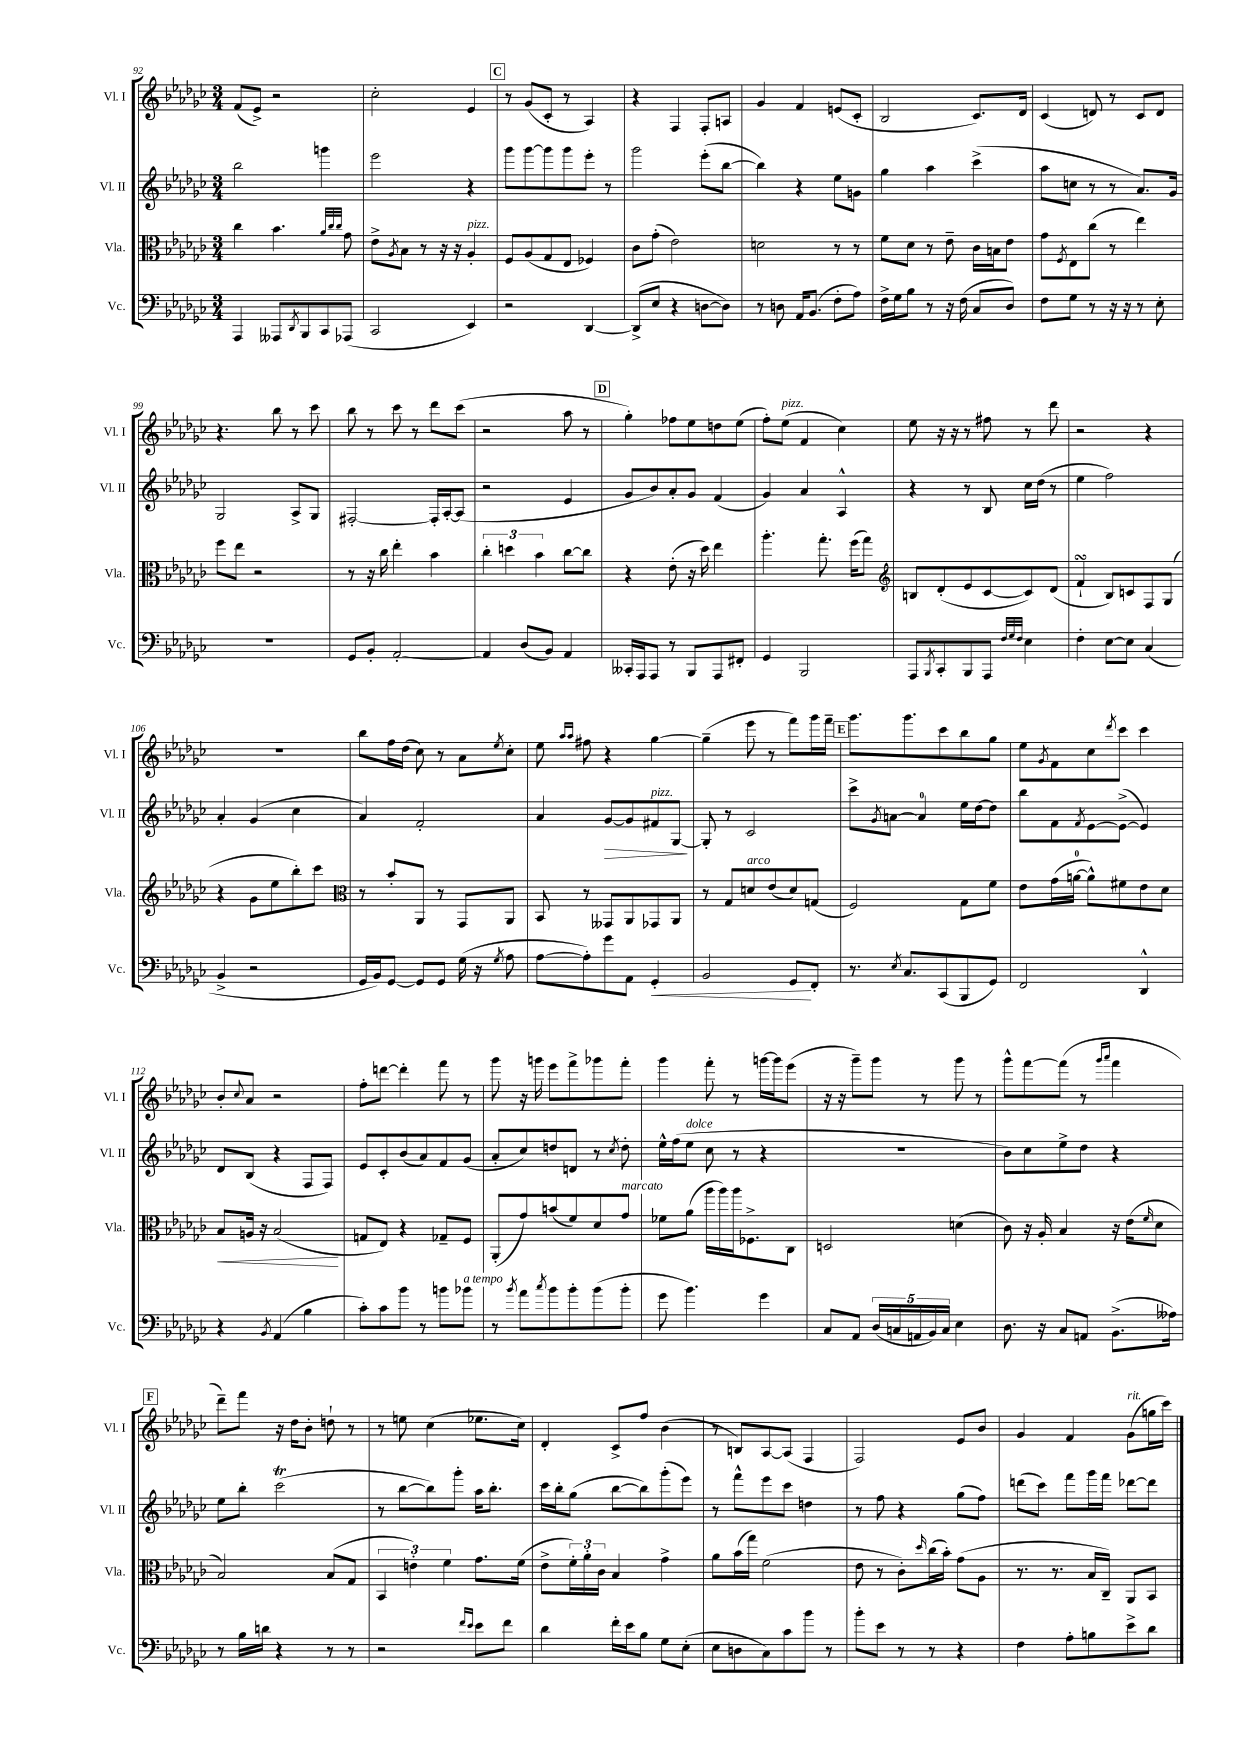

**kern	**kern	**kern	**kern
*staff4	*staff3	*staff2	*staff1
*clefF4	*clefC3	*clefG2	*clefG2
*k[b-e-a-d-g-c-]	*k[b-e-a-d-g-c-]	*k[b-e-a-d-g-c-]	*k[b-e-a-d-g-c-]
*M3/4	*M3/4	*M3/4	*M3/4
4AAA-	4cc-	2bb-	(8f
.	.	.	8e-^)
8AAA--	4.b-	.	2r
8qDD-	.	.	.
8BBB-	.	.	.
8CC-	.	4ggg	.
.	32qqa-	.	.
.	32qqcc-	.	.
.	32qqcc-	.	.
(8AAA-	8g-	.	.
=	=	=	=
2CC-	8e-^	2eee-	2cc-'
.	8qA-	.	.
.	8B-	.	.
.	8r	.	.
.	16r	.	.
.	16r	.	.
4EE-)	4A-'	4r	4e-
=	=	=	=
2r	8F	8ggg-	8r
.	(8A-	[8ggg-	(8g-
.	8G-	8ggg-]	8c-'
.	8E-	8ggg-	8r
[4DD-	4F-)	8eee-'	4A-)
.	.	8r	.
=	=	=	=
(8DD-^]	8c-	2ggg-	4r
8E-	(8g-'	.	.
4r	2e-)	.	4F
[8D	.	(8eee-'	8F'
8D])	.	[8bb-	8A
=	=	=	=
8r	2d	4bb-])	4g-
8D	.	.	.
16AA-	.	4r	4f
(8.BB-	.	.	.
8F'	8r	8ee-	(8e
8A-)	8r	8g	8c-'
=	=	=	=
16F^	8f	4gg-	2B-
16G-	.	.	.
8B-	8d-	.	.
8r	8r	4aa-	.
16r	8e-~	.	.
(16F	.	.	.
8C-	16c-	(4ccc-^	8.c-)
.	16B	.	.
8D-)	8e-	.	.
.	.	.	16d-
=	=	=	=
8F	8g-	8aa-	(4c-
.	8qF	.	.
8G-	8E-	8cc	.
8r	(8cc-	8r	8d)
16r	8r	8r	8r
16r	.	.	.
8r	4ee-)	8.a-)	8c-
8E-'	.	.	8d
.	.	16g-	.
=	=	=	=
2.r	8ff	2G-	4.r
.	8ee-	.	.
.	2r	.	.
.	.	.	8bb-
.	.	8A-^	8r
.	.	8G-	8ccc-
=	=	=	=
8GG-	8r	[2F#'	8bb-
8BB-'	16r	.	8r
.	16cc-	.	.
[2AA-'	4ee-'	.	8ccc-
.	.	.	8r
.	4b-	16F#']	8ddd-
.	.	[16A-'	.
.	.	(8A-]	(8ccc-
=	=	=	=
4AA-]	6cc-'	2r	2r
.	6dd	.	.
(8D-	.	.	.
.	6b-	.	.
8BB-)	.	.	.
4AA-	[8cc-	4e-	8aa-
.	8cc-]	.	8r
=	=	=	=
16CC--'	4r	8g-	4gg-')
16AAA-	.	.	.
8AAA-	.	8b-)	.
8r	(8e-'	8a-'	8ff-
8BBB-	16r	8g-	8ee-
.	16dd-)	.	.
8AAA-	4ee-	(4f	8dd
8FF#'	.	.	(8ee-
=	=	=	=
4GG-	4.aa-'	4g-)	8ff')
.	.	.	(8ee-
2BBB-	.	4a-	4f
.	8.gg-'	.	.
.	.	4A-^^	4cc-)
.	(16ff	.	.
.	8gg-)	.	.
=	=	=	=
*	*clefG2	*	*
8AAA-	8B	4r	8ee-
8qBBB-	.	.	.
8CC-'	(8d-'	.	16r
.	.	.	16r
8BBB-	8e-	8r	8r
8AAA-	[8c-	8B-	8ff#
32qqF	.	.	.
32qqG-	.	.	.
32qqF	.	.	.
4E-	8c-])	16cc-	8r
.	.	(16dd-	.
.	(8d-	8r	8ddd-
=	=	=	=
4F'	4f`	4ee-	2r
[8E-	8B-)	2ff)	.
8E-]	8c	.	.
(4C-	8F	.	4r
.	(8G-	.	.
=	=	=	=
4BB-^	4r	4a-'	2.r
2r	8g-	(4g-	.
.	8ee-	.	.
.	8bb-')	4cc-	.
.	8ccc-	.	.
=	=	=	=
*	*clefC3	*	*
16GG-	8r	4a-)	8bb-
16BB-)	.	.	.
[8GG-	8b-'	.	16ff
.	.	.	(16dd-
8GG-]	8AA-	2f'	8cc-)
8GG-	8r	.	8r
(16G-	8GG-	.	8a-
16r	.	.	.
8qG-	.	.	8qee-
8A-	8AA-	.	8cc-'
=	=	=	=
[8A-	8BB-	4a-	8ee-
.	.	.	16qqaa-
.	.	.	16qqaa-
8A-'])	8r	.	8ff#
8g-	8GG--	[8g-	4r
8AA-	8AA-	8g-]	.
4GG-'	8GG-	8f#	[4gg-
.	8AA-	[8G-	.
=	=	=	=
2BB-	8r	8G-']	(4gg-~]
.	8G-	8r	.
.	8d	2c-	8eee-
.	(8e-	.	8r
8GG-	8d)	.	8fff)
8FF'	(8G	.	16ggg-
.	.	.	16fff~
=	=	=	=
8.r	2F)	8ccc-^	8.ggg-
.	.	8qg-	.
.	.	[8a	.
8qE-	.	.	.
8.C-	.	.	8.ggg-
.	.	4a]	.
(8CC-	.	.	8ccc-
8BBB-	8G-	16ee-	8bb-
.	.	[16dd-	.
8GG-)	8f	8dd-]	8gg-
=	=	=	=
2FF	8e-	8bb-	8ee-
.	.	.	8qg-
.	(16g-	8f	8f
.	[16a	.	.
.	.	8qf	.
.	8a^^])	[8e-	8cc-
.	.	.	8qddd-
.	8f#	(8e-^_	8ccc-
4DD-^^	8e-	4e-])	4ccc-
.	8d-	.	.
=	=	=	=
4r	8B-	8d-	8b-'
.	.	.	8qqcc-
.	16A	(8B-	8a-
.	16r	.	.
8qBB-	.	.	.
(4AA-	(2B-	4r	2r
4B-	.	8F	.
.	.	8F)	.
=	=	=	=
8c-')	8G	8e-	8ff'
8c-	8E-)	8c-'	[8ddd
8b-	4r	(8b-	4ddd']
8r	.	8a-)	.
8b	8G-~	8f	8fff
8b-	8F	(8g-	8r
=	=	=	=
8r	(8AA-'	8a-'	8ggg-
8qb-	.	.	.
8a-	8g-)	8cc-)	16r
.	.	.	16ggg
8qcc-	.	.	.
8b-	(8b	8dd	8eee-
8b-'	8f)	8d	8fff^
(8b-	8d-	8r	8ggg-
.	.	8qcc-	.
8b-'	8g-	8dd'	8fff'
=	=	=	=
8g-	8f-	16ee-^^	4ggg-
.	.	(16ff	.
4.b-)	(8a-	8ee-	.
.	16aa-	8cc-	8fff'
.	16aa-)	.	.
.	16aa-	8r	8r
.	8.F-^	.	.
4g-	.	4r	[16ggg
.	.	.	16ggg]
.	8C-	.	(8eee-
=	=	=	=
8C-	2D	2.r	16r
.	.	.	16r
8AA-	.	.	8ggg-~)
(20D-	.	.	8ggg-
20C	.	.	.
20AA	.	.	.
.	.	.	8r
20BB-)	.	.	.
20C	.	.	.
4E-	(4d	.	8ggg-
.	.	.	8r
=	=	=	=
8.D-	8c-)	8b-)	8ggg-^^
.	16r	8cc-	[8fff
16r	16A-'	.	.
8C-	4B-	8ee-^	(8fff]
8AA	.	8dd-	8r
.	.	.	16qqggg-
.	.	.	16qqaaa-
(8.BB-^	16r	4r	4fff
.	(16e-	.	.
.	16qqf	.	.
.	8d-	.	.
16A--)	.	.	.
=	=	=	=
8r	2B-)	8ee-	8ddd-~)
16B-	.	8bb-'	8fff
16d	.	.	.
4r	.	(2ccc-	16r
.	.	.	16dd-
.	.	.	8b-'
8r	(8B-	.	8dd`
8r	8G-	.	8r
=	=	=	=
2r	6BB-	8r	8r
.	.	[8bb-	8ee
.	6e')	.	.
.	.	8bb-])	(4cc-
.	6f	.	.
.	.	8ggg-'	.
16qqf	.	.	.
16qqe-	.	.	.
8e-	8.g-	16aa-	8.ee-
.	.	8.bb-'	.
8f	.	.	.
.	(16f	.	16cc-)
=	=	=	=
4d-	8e-^	16ccc-	4d-'
.	.	16bb-'	.
.	24f')	(8gg-	.
.	24a-'	.	.
.	24c-	.	.
16f'	4B-	[8bb-	8c-^
16e-	.	.	.
8B-	.	8bb-])	8ff
8G-	4g-^	(8ggg-'	(4b-
(8E-'	.	8eee-)	.
=	=	=	=
8E-	8a-	8r	8r
8D	(16b-	8fff^^	8B)
.	16gg-)	.	.
8C-)	(2f	8eee-	[8A-
8c-	.	8ccc-	(8A-]
8b-	.	4dd	4F
8r	.	.	.
=	=	=	=
8b-'	8e-	8r	2F)
8e-	8r	8ff	.
8r	8c-')	4r	.
.	16qqdd-	.	.
8r	(16cc-	.	.
.	16b-')	.	.
4r	(8g-	(8gg-	8e-
.	8A-	8ff)	8b-
=	=	=	=
4F	8.r	(8ddd	4g-
.	.	8ccc-)	.
.	8.r	.	.
8A-'	.	8fff	4f
8B	16B-	16ggg-	.
.	16C-~)	16fff	.
8e-^	8AA-	[8ddd-	(8g-
8d-	8BB-	8ddd-]	16gg
.	.	.	16ccc-)
==	==	==	==
*-	*-	*-	*-
